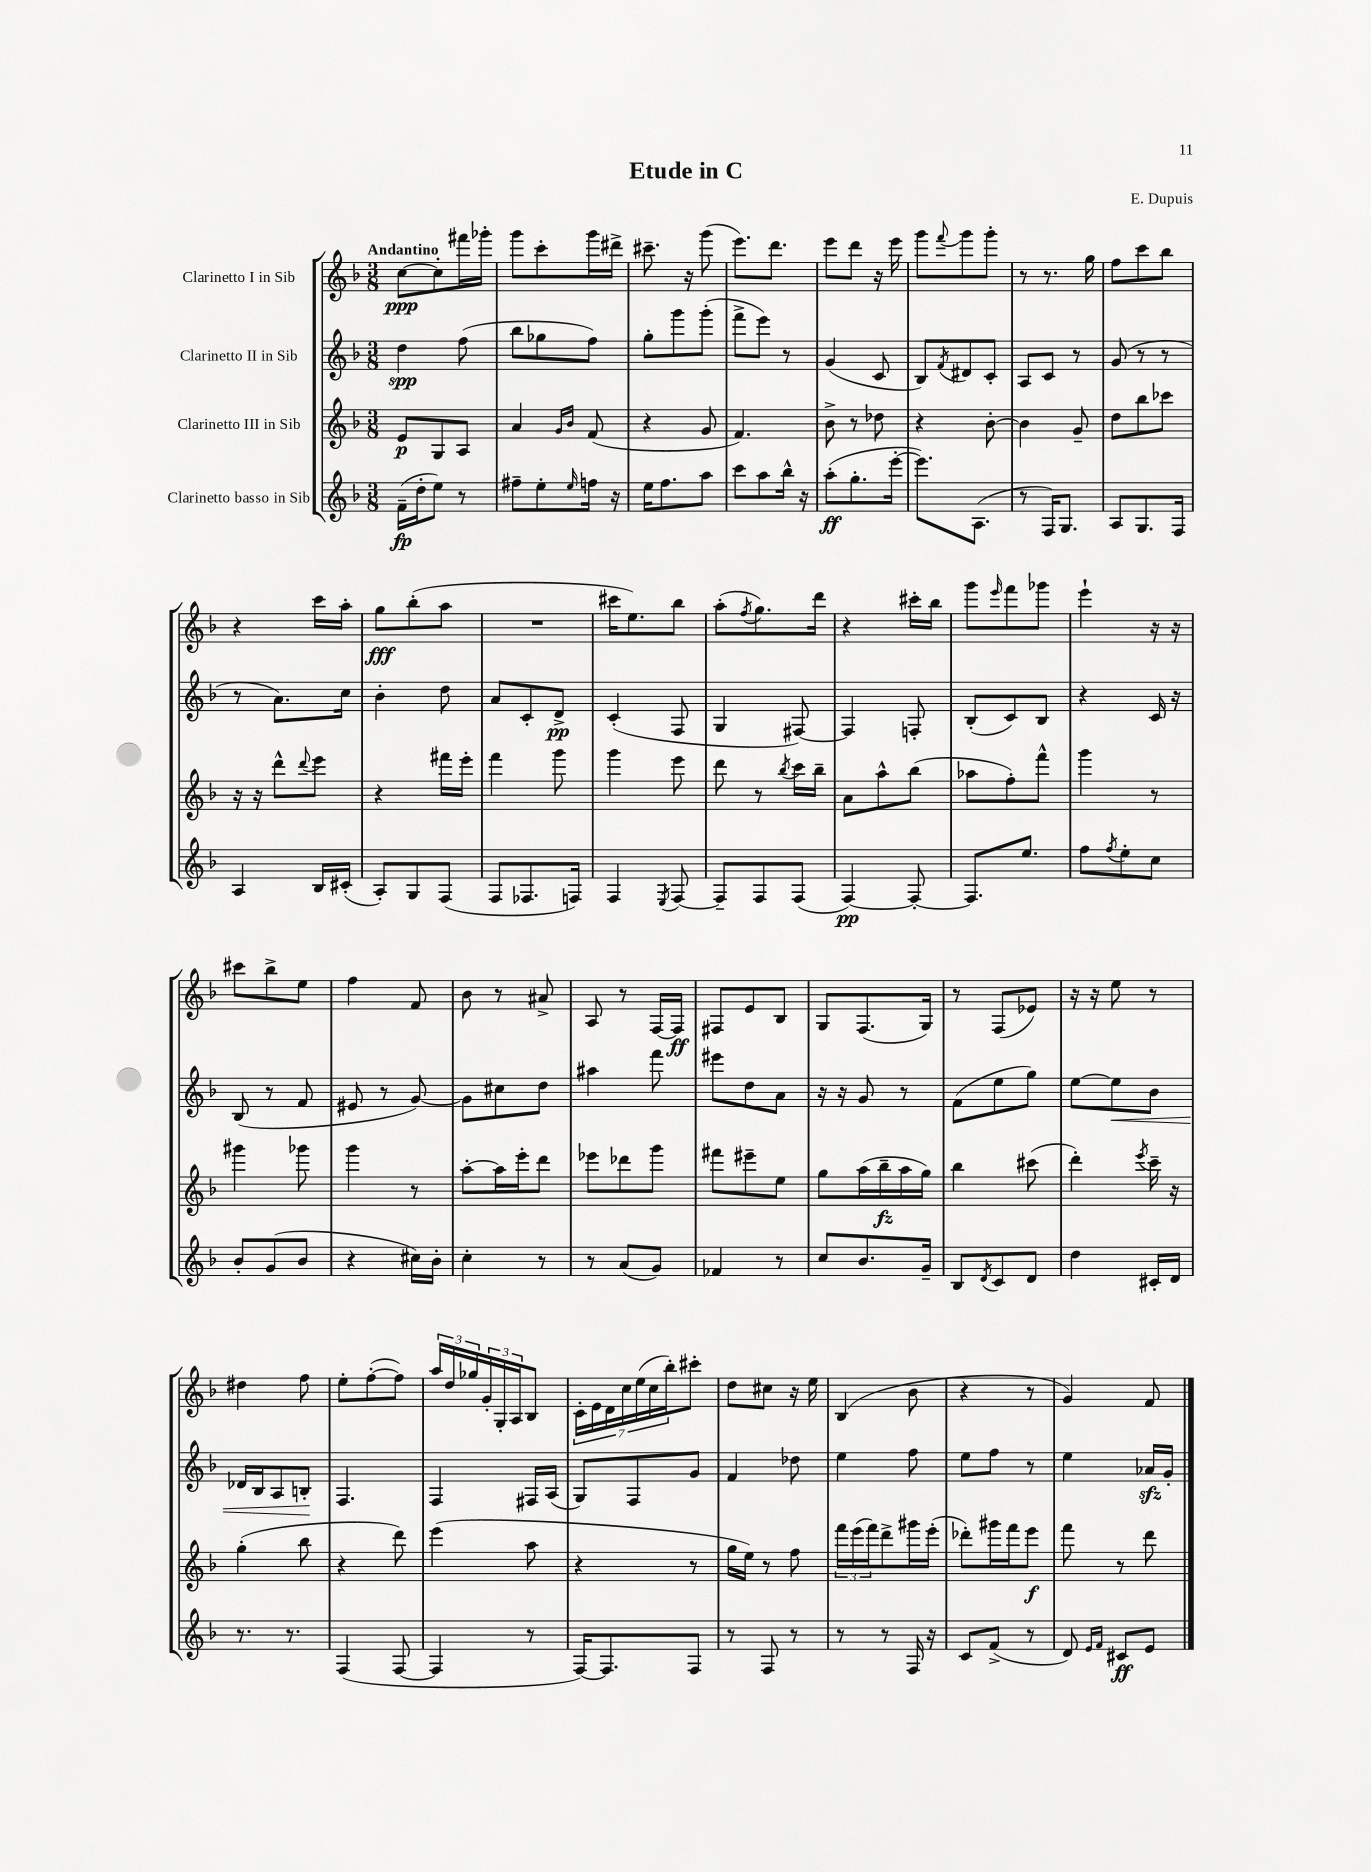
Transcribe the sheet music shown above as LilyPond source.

\header { title = "Etude in C" composer = "E. Dupuis" }
<<
\new StaffGroup <<
\new Staff = "s0" \with { instrumentName = "Clarinetto I in Sib" } {
    \clef treble \key f \major \numericTimeSignature \time 3/8 \tempo "Andantino"
    c''8~\ppp c''8-. fis'''16 ges'''16-. |
    g'''8 c'''8-. g'''16 dis'''16-> |
    cis'''8.-- r16 g'''8( |
    e'''8.) d'''8. |
    e'''8 d'''8 r16 e'''16 |
    g'''8 \appoggiatura { f'''8 } g'''8 g'''8-. |
    r8 r8. g''16 |
    f''8 c'''8 bes''8 |
    r4 c'''16 a''16-. |
    g''8\fff bes''8-.( a''8 |
    R4. |
    cis'''16 e''8.) bes''8 |
    a''8-.( \acciaccatura { f''8 } g''8.) d'''16 |
    r4 cis'''16-. bes''16 |
    g'''8 \grace { e'''16 } f'''8 ges'''8 |
    e'''4-! r16 r16 |
    cis'''8 bes''8-> e''8 |
    f''4 f'8 |
    bes'8 r8 ais'8-> |
    a8 r8 f16~ f16\ff |
    fis8 e'8 bes8 |
    g8 f8.( g16) |
    r8 f8( ees'8) |
    r16 r16 e''8 r8 |
    dis''4 f''8 |
    e''8-. f''8~-.( f''8) |
    \tuplet 3/2 { a''16 d''16 ges''16 } \tuplet 3/2 { g'16-. g16-. a16 } bes8 |
    \tuplet 7/4 { c'16-. e'16 d'16 c''16 e''16( c''16 bes''16-.) } cis'''8-. |
    d''8 cis''8 r16 e''16 |
    bes4( bes'8 |
    r4 r8 |
    g'4) f'8 \bar "|." |
}
\new Staff = "s1" \with { instrumentName = "Clarinetto II in Sib" } {
    \clef treble \key f \major \numericTimeSignature \time 3/8
    d''4\spp f''8( |
    bes''8 ges''8 f''8) |
    g''8-. g'''8 g'''8-.( |
    f'''8-> e'''8) r8 |
    g'4( c'8 |
    bes8) \acciaccatura { f'8 } dis'8 c'8-. |
    a8 c'8 r8 |
    g'8( r8 r8 |
    r8 a'8.) c''16 |
    bes'4-. d''8 |
    a'8 c'8-. d'8->\pp |
    c'4-.( f8 |
    g4 fis8~) |
    fis4 f8-. |
    bes8-.( c'8) bes8 |
    r4 c'16 r16 |
    bes8( r8 f'8 |
    eis'8 r8 g'8~) |
    g'8 cis''8 d''8 |
    ais''4 f'''8 |
    eis'''8 d''8 a'8 |
    r16 r16 g'8 r8 |
    f'8( e''8 g''8) |
    e''8~ e''8\< bes'8 |
    des'16 bes16 a8 b8-.\! |
    f4. |
    f4 fis16 a16( |
    g8) f8 g'8 |
    f'4 des''8 |
    e''4 f''8 |
    e''8 f''8 r8 |
    e''4 aes'16\sfz g'16-. \bar "|." |
}
\new Staff = "s2" \with { instrumentName = "Clarinetto III in Sib" } {
    \clef treble \key f \major \numericTimeSignature \time 3/8
    e'8\p g8 a8 |
    a'4 \grace { g'16 bes'16 } f'8( |
    r4 g'8 |
    f'4.) |
    bes'8-> r8 des''8 |
    r4 bes'8~-. |
    bes'4 g'8-- |
    d''8 bes''8 ces'''8 |
    r16 r16 d'''8-^ \appoggiatura { d'''8 } e'''8 |
    r4 fis'''16 e'''16-. |
    f'''4 g'''8 |
    g'''4 e'''8 |
    d'''8 r8 \acciaccatura { bes''8 } c'''16 bes''16-- |
    a'8 a''8-^ bes''8( |
    aes''8 f''8-.) f'''8-^ |
    g'''4 r8 |
    gis'''4 ges'''8 |
    g'''4 r8 |
    a''8~-. a''16 e'''16-. d'''8 |
    ees'''8 des'''8 g'''8 |
    fis'''8 eis'''8-- e''8 |
    g''8 a''16( bes''16--\fz a''16 g''16) |
    bes''4 cis'''8( |
    d'''4-.) \acciaccatura { e'''8 } c'''16-- r16 |
    g''4-.( bes''8 |
    r4 d'''8) |
    e'''4( a''8 |
    r4 r8 |
    g''16 e''16) r8 f''8 |
    \tuplet 3/2 { f'''16 e'''16( f'''16) } d'''8-> gis'''16 e'''16-.( |
    des'''8-.) gis'''16 f'''16 e'''8\f |
    f'''8 r8 d'''8 \bar "|." |
}
\new Staff = "s3" \with { instrumentName = "Clarinetto basso in Sib" } {
    \clef treble \key f \major \numericTimeSignature \time 3/8
    f'16--\fp( d''16-. e''8) r8 |
    fis''8-- e''8-. \grace { e''16 } f''16 r16 |
    e''16 f''8. a''8 |
    c'''8 a''8 bes''16-^ r16 |
    a''8-.\ff( g''8.-. e'''16~-. |
    e'''8.) a8.( |
    r8 f16) g8. |
    a8 g8. f16 |
    a4 bes16 cis'16-.( |
    a8-.) g8 f8( |
    f8 fes8. f16) |
    f4 \acciaccatura { e8 } f8~ |
    f8-- f8 f8( |
    f4~\pp) f8~-. |
    f8. e''8. |
    f''8 \acciaccatura { f''8 } e''8-. c''8 |
    bes'8-. g'8( bes'8 |
    r4 cis''16) bes'16-. |
    c''4-. r8 |
    r8 a'8( g'8) |
    fes'4 r8 |
    c''8 bes'8. g'16-- |
    bes8 \acciaccatura { d'8 } c'8 d'8 |
    d''4 cis'16-. d'16 |
    r8. r8. |
    f4( f8~ |
    f4 r8 |
    f16~) f8. f8 |
    r8 f8 r8 |
    r8 r8 f16 r16 |
    c'8 f'8->( r8 |
    d'8) \grace { e'16 f'16 } cis'8\ff e'8 \bar "|." |
}
>>
>>
\layout { \context { \Score \remove "Bar_number_engraver" } }
